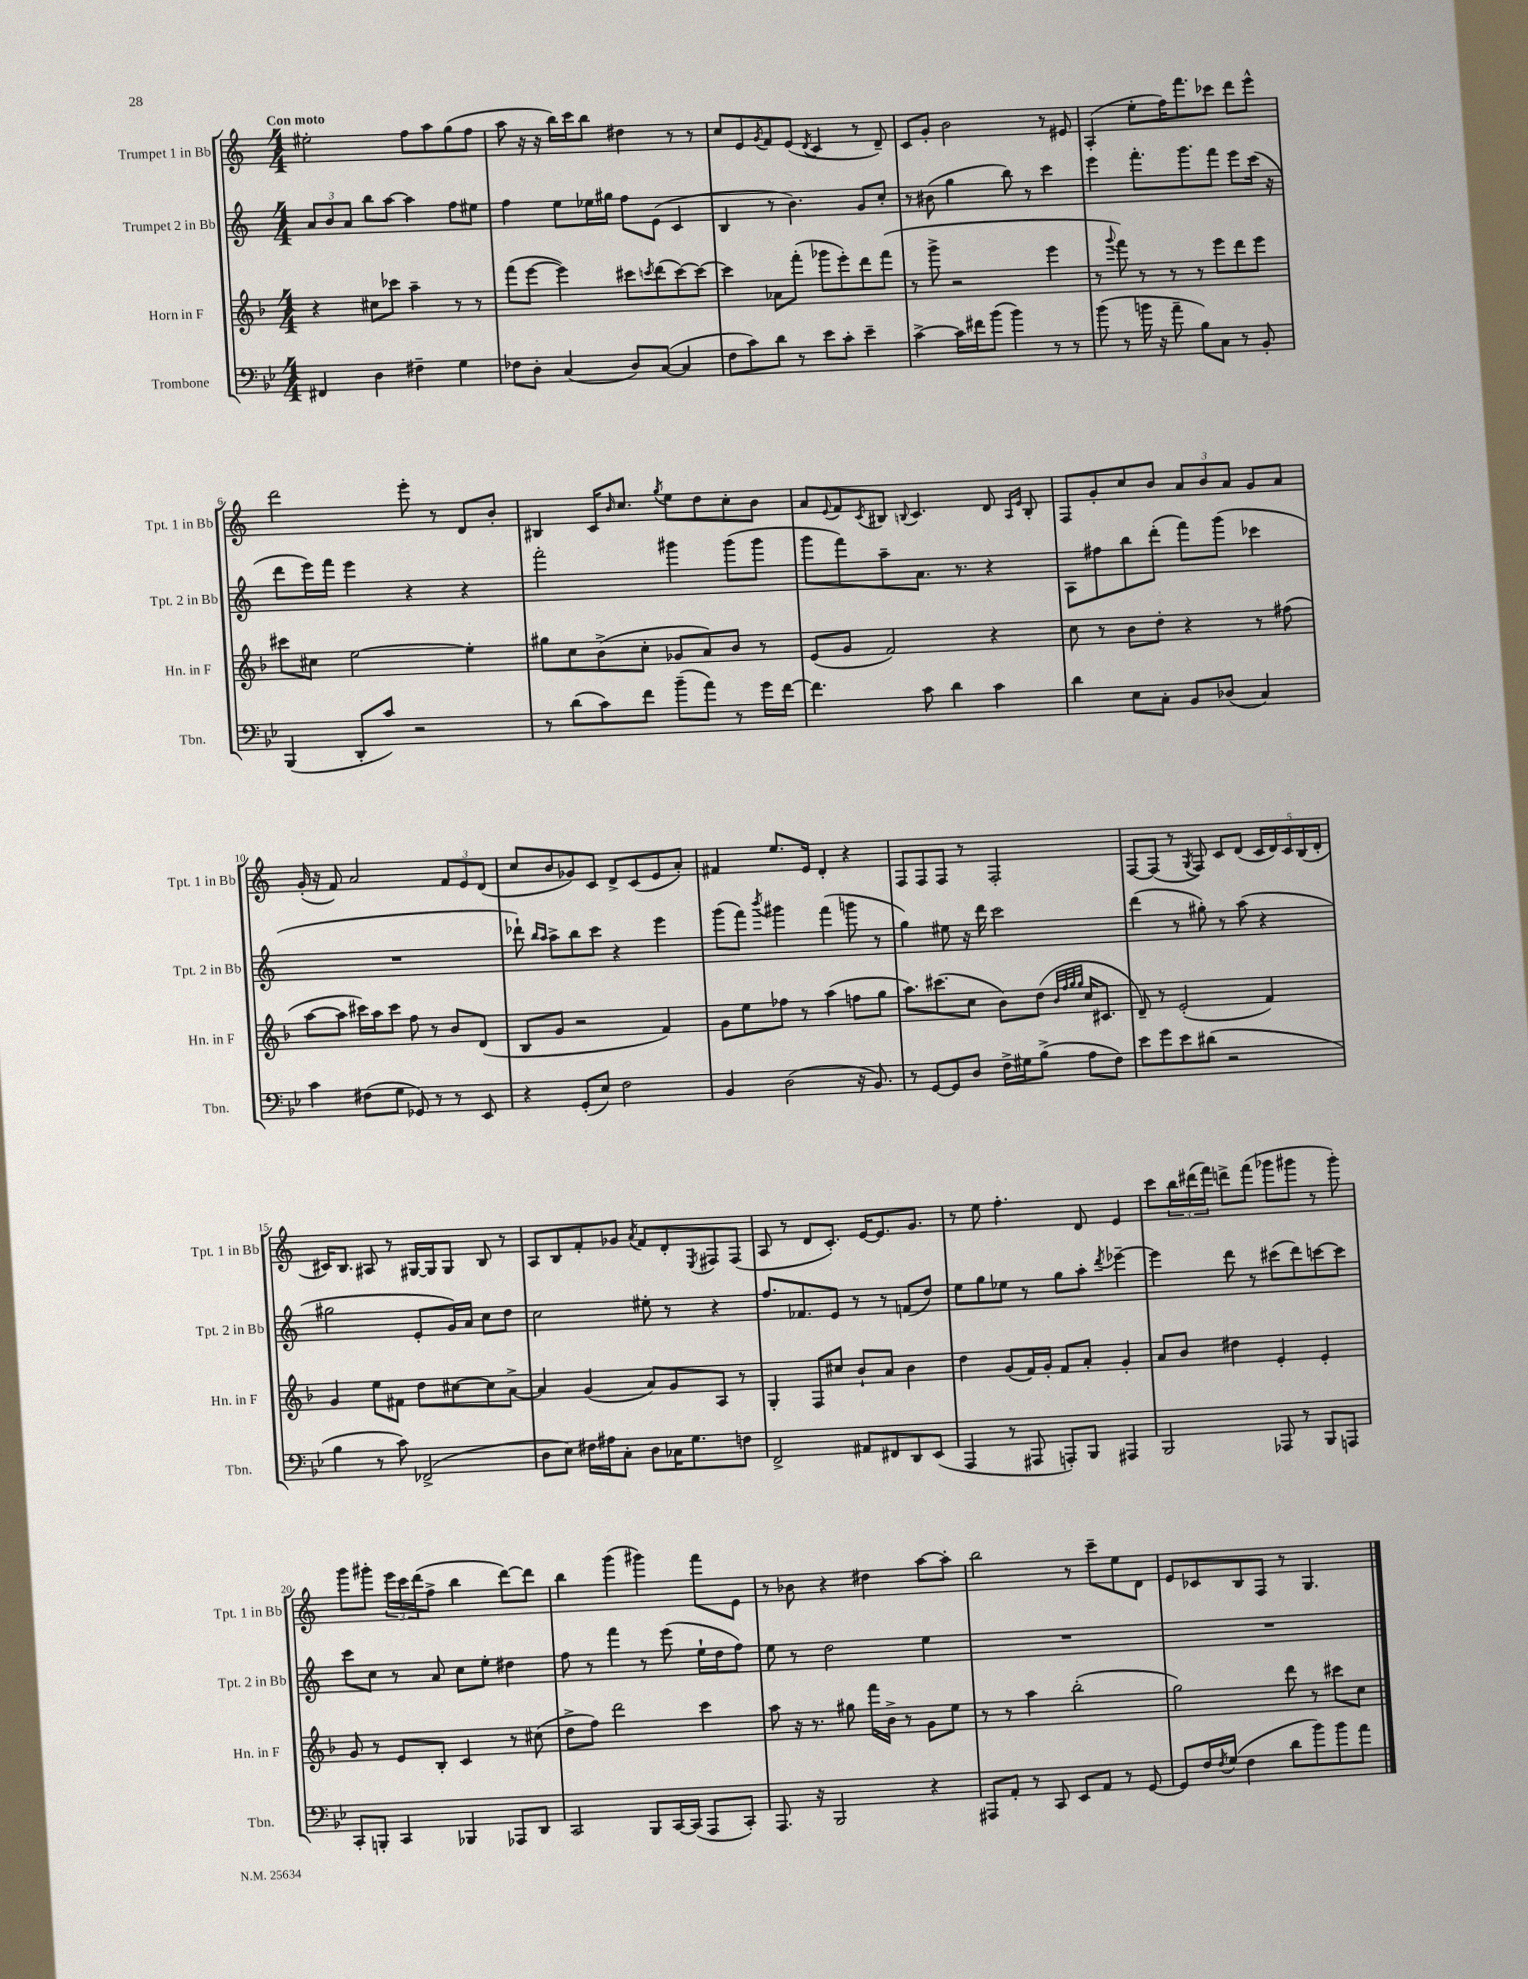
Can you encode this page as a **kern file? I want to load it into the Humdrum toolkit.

**kern	**kern	**kern	**kern
*staff4	*staff3	*staff2	*staff1
*clefF4	*clefG2	*clefG2	*clefG2
*k[b-e-]	*k[b-]	*k[]	*k[]
*M4/4	*M4/4	*M4/4	*M4/4
4FF#/	4r	12a/L	2ee#'\
.	.	12b/	.
.	.	12a/J	.
4D\	8cc#\L	8bb\L	.
.	8ccc-\J	[8aa\J	.
4F#~\	4aa~\	4aa\]	8ff\L
.	.	.	8aa\
4G\	8r	8ff\L	(8gg\
.	8r	8ee#\J	8ff\J
=	=	=	=
8F-\L	(8fff\L	4ff\	8aa\
8D'\J	[8eee\J	.	16r
.	.	.	16r
(4C/	4eee\])	8ee\L	16bb\LL)
.	.	.	16ccc\J
.	.	16ee-\L	8bb\J
.	.	16gg#\JJ	.
8D/L)	8ccc#\L	8ff\L	4dd#\
.	8qccc/	.	.
([8C/J	(8ddd\	(8e\J	.
4C/]	[8ccc\)	4c/	8r
.	8ccc\_J	.	8r
=	=	=	=
8F\L	4ccc\]	4B/	8cc/L
8c\)	.	.	8e/
.	.	.	8qg/
8d\J	8a-\L	8r	8f/
8r	(8fff'\J	4.b\)	(8e/J
.	.	.	8qd/
8e-\L	8ggg-\L	.	4c/
8c'\J	8eee'\)	.	.
4e-~\	8ddd\	8g/L	8r
.	(8fff\J	8cc'/J	8d~/)
=	=	=	=
[4c^\	8r	8r	8c/L
.	8ggg^\	(8b#\	8g'/J
16c\]LL	2r	4gg\	2b\
16f#\J	.	.	.
(8b-\J	.	.	.
4b-\)	.	8bb\)	.
.	.	8r	.
8r	4eee\	4ccc\	8r
8r	.	.	8e#/
=	=	=	=
(8b-\	8r	4eee\	(4A'/
.	8qqggg/	.	.
8r	8fff\)	.	.
16b\	8r	8.fff'\L	8ee'\L
16r	.	.	.
8a~\	8r	.	16ff\K)
.	.	8.ggg\	8.fff\
8B-\L)	8r	.	.
8C\J	8eee\L	8fff\J	8ccc-\J
8r	8ddd\	8eee\L	8ddd\L
8BB-'/	8eee\J	(16ccc\Jk	8eee^^\J
.	.	16r	.
=	=	=	=
(4BBB-/	8ccc#\L	8ddd\L	2ddd\
.	8cc#\J	16eee\L)	.
.	.	16fff\JJ	.
8DD'/L	[2ee\	4eee\	.
8c/J)	.	.	.
2r	.	4r	8eee'\
.	.	.	8r
.	4ee'\]	4r	8d/L
.	.	.	8b'/J
=	=	=	=
8r	8gg#\L	2fff'\	4B#/
(8d\L	8cc\	.	.
8c\)	(8b-^\	.	16c/LK
.	.	.	16qqb/
.	.	.	8.cc/J
8f\J	8cc'\J	.	.
.	.	.	8qgg/
(8b-~\L	8g-/L	4ggg#\	8ee\L
8a\J)	8a/)	.	8dd\
8r	8b-/J	(8ggg#\L	8cc'\
16g\LL	8r	8ggg#\J	8b\J
[16f\JJ	.	.	.
=	=	=	=
4.f\]	(8e/L	8ggg\L	8a/L
.	.	.	8qqe/
.	8g/J	8fff\)	8f/
.	.	.	8qc/
.	2f/)	8aa~\	8B#/J
.	.	.	8qqB/
8c\	.	8.a\J	4.c/
4d\	.	.	.
.	.	8.r	.
4c\	4r	4r	8d/
.	.	.	16qqA/LL
.	.	.	16qqe/JJ
.	.	.	8B'/
=	=	=	=
4d\	8cc\	8A\L	8F/L
.	8r	8ff#\	8g'/
8E-\L	8b-\L	8bb\	8cc/
8C'\J	8dd'\J	(8ddd'\J	8b/J
8BB-/L	4r	8fff\L)	12a/L
.	.	.	12b/
(8D-/J	.	(8ggg\J	.
.	.	.	12a/J
4C/)	8r	4ccc-\	8g/L
.	(8ff#\	.	8a/J
=	=	=	=
4c\	[8aa\L	1r	(16g'/
.	.	.	16r
.	8aa\]J	.	8f/)
(8F#\L	16ccc#\LL)	.	2a/
.	16aa\J	.	.
8G\J	8ccc#\J	.	.
8GG-/)	8ff\	.	.
8r	8r	.	.
8r	8b-/L	.	12f/L
.	.	.	12e/
8EE-/	(8d/J	.	.
.	.	.	(12d/J
=	=	=	=
4r	8B-/L	8ddd-`\)	8cc/L
.	.	16qqbb/LL	.
.	.	16qqaa/JJ	.
.	8g/J	8aa^\L	8b/
(8GG'/L	2r	8bb\	8g-/)
8E-/J)	.	8ccc\J	8c/J
2F\	.	4r	8d^/L
.	.	.	(8c/
.	4f/)	4eee\	8e/
.	.	.	8a'/J)
=	=	=	=
4BB-/	8g\L	(8ggg\L	4f#/
.	8ee\	8fff\J)	.
.	.	8qbbb/	.
(2D\	8ff-\J	4ggg#\	8.ee/L
.	8r	.	.
.	.	.	16e/Jk
.	(4aa\	(4fff\	4d'/
16r	8ff\L	8ggg\	4r
8.BB-/)	.	.	.
.	8gg\J	8r	.
=	=	=	=
8r	8.aa\L)	4gg\)	8F/L
[8GG/L	.	.	8F/
.	(8.ccc#\	.	.
8GG/]	.	8ee#\	8F/J
8D/J	8cc\J	16r	8r
.	.	16ddd\	.
16F^\LL	8b-\L)	2ccc\	2F'/
16G#\J	.	.	.
(8B-^\J	(8dd\J	.	.
.	32qqb-/LLL	.	.
.	32qqff/	.	.
.	32qqgg/	.	.
.	32qqgg/JJJ	.	.
8A\L	16cc/LK	.	.
.	8.c#/J	.	.
8F\J)	.	.	.
=	=	=	=
8e-\L	8d~/)	(4ddd\	[8F/L
8g\	8r	.	(8F/]J
8e-\	(2e'/	8r	8r
.	.	.	8qG/
(8d#\J	.	8gg#'\)	8F/)
2r	.	8r	8c/L
.	.	(8aa\	(8d/J
.	4f/)	4r	20c/LL
.	.	.	20d/)
.	.	.	20c/
.	.	.	(20B/
.	.	.	20d'/JJ
=	=	=	=
4B-\	4g/	2gg#\	16c#/LK)
.	.	.	8.B/J
8r	8ee\L	.	8A#/
8c\)	8f#\J	.	8r
(2FF-^/	8dd\L	8e'/L	[16G#/LL
.	.	.	16G#/]J
.	[8cc#\	16g/L)	8G#/J
.	.	16a/JJ	.
.	8cc#\]	8cc\L	8B/
.	[8a^\J	8dd\J	8r
=	=	=	=
8D\L	4a/]	2cc\	8A/L
8E-\J)	.	.	8B/
16F#\LL	(4g/	.	8f'/
16A#\J	.	.	.
8C'\J	.	.	8g-/J
.	.	.	8qa/
8D\L	8a/L)	8ee#'\	8f/L
16C-\K	8g/	8r	8d'/
8.G\	.	.	.
.	.	.	8qE/
.	8A/J	4r	8F#/
8F\J	8r	.	(8F#/J
=	=	=	=
2FF^/	4G'/	8.ff/L	8A/
.	.	.	8r
.	.	8.f-/	.
.	8F/L	.	8d/L
.	8cc#/J	8e/J	8.c'/J)
8AA#/L	8b-`/L	8r	.
.	.	.	[16e/LK
8FF#/	8a/J	8r	8.e/]
8DD/	4b-\	(8f/L	.
.	.	.	8.g/J
(8EE-/J	.	8dd/J)	.
=	=	=	=
4AAA/	4dd\	8ee\L	8r
.	.	8gg\	8ee\
8r	(8g/L	8ee-\J	4.ff'\
8AAA#/	16f/L)	8r	.
.	16g'/JJ	.	.
8AAA'/L)	8f/L	8gg\L	.
8BBB-/J	8a'/J	8aa'\J	8d/
.	.	8qddd/	.
4AAA#/	4g'/	[4eee-~\	4e/
=	=	=	=
2BBB-/	8a/L	4eee-\]	8ccc\L
.	8b-/J	.	24bb\L
.	.	.	(24ddd#\
.	.	.	24fff\JJ)
.	4dd#\	8ddd\	8ddd^\L
.	.	8r	(8fff\J
8AAA-/	4e'/	(8ccc#\L	8ggg-\L
8r	.	8ddd\)	8ggg#\J
8BBB-/L	4e'/	[8ccc\	8r
8AAA/J	.	8ccc\]J	8ggg#'\)
=	=	=	=
8CC'/L	8g/	8ccc\L	8ggg\L
8BBB'/J	8r	8cc\J	8ggg#'\J
4CC/	8e/L	8r	24eee\LL
.	.	.	24ccc\
.	.	.	(24ddd\J
.	8B-'/J	8a/	8ff^\J
4BBB-/	4c/	8cc\L	4bb\
.	.	8ee'\J	.
8AAA-/L	8r	4dd#\	[8ddd\L)
8DD/J	(8cc#\	.	8ddd\]J
=	=	=	=
2CC/	8dd^\L	8ff\	4bb\
.	8ff\J)	8r	.
.	2ddd\	4fff\	(4ggg\
8BBB-/L	.	8r	4ggg#\)
[16CC/L	.	(8eee\	.
(16CC/]JJ	.	.	.
8AAA/L	4ccc\	16ee`\LL	8fff\L
.	.	16dd\J	.
8CC'/J)	.	8ff\J)	8e\J
=	=	=	=
8.AAA/	8aa\	8ee\	8r
.	16r	8r	8b-\
16r	8.r	.	.
2BBB-/	.	2dd\	4r
.	8gg#\	.	.
.	16fff\LL	.	4dd#\
.	16b-^\JJ	.	.
.	8r	.	.
4r	8g\L	4ee\	[8aa\L
.	8ee\J	.	8aa'\]J
=	=	=	=
8AAA#/L	8r	1r	2bb\
8AA'/J	8r	.	.
8r	4aa\	.	.
8CC/	.	.	.
8EE-/L	(2bb-'\	.	8r
8AA/J	.	.	8ccc~\L
8r	.	.	8ee\
[8GG/	.	.	8d\J
=	=	=	=
8GG/]L	2gg\)	1r	8e/L
16F/L	.	.	8c-/
8qF/	.	.	.
(16G/JJ	.	.	.
4F\	.	.	8B/
.	.	.	8F/J
8d\L	8ddd\	.	8r
8b-\)	8r	.	4.G/
8b-\	8ccc#\L	.	.
8a\J	8cc\J	.	.
==	==	==	==
*-	*-	*-	*-
